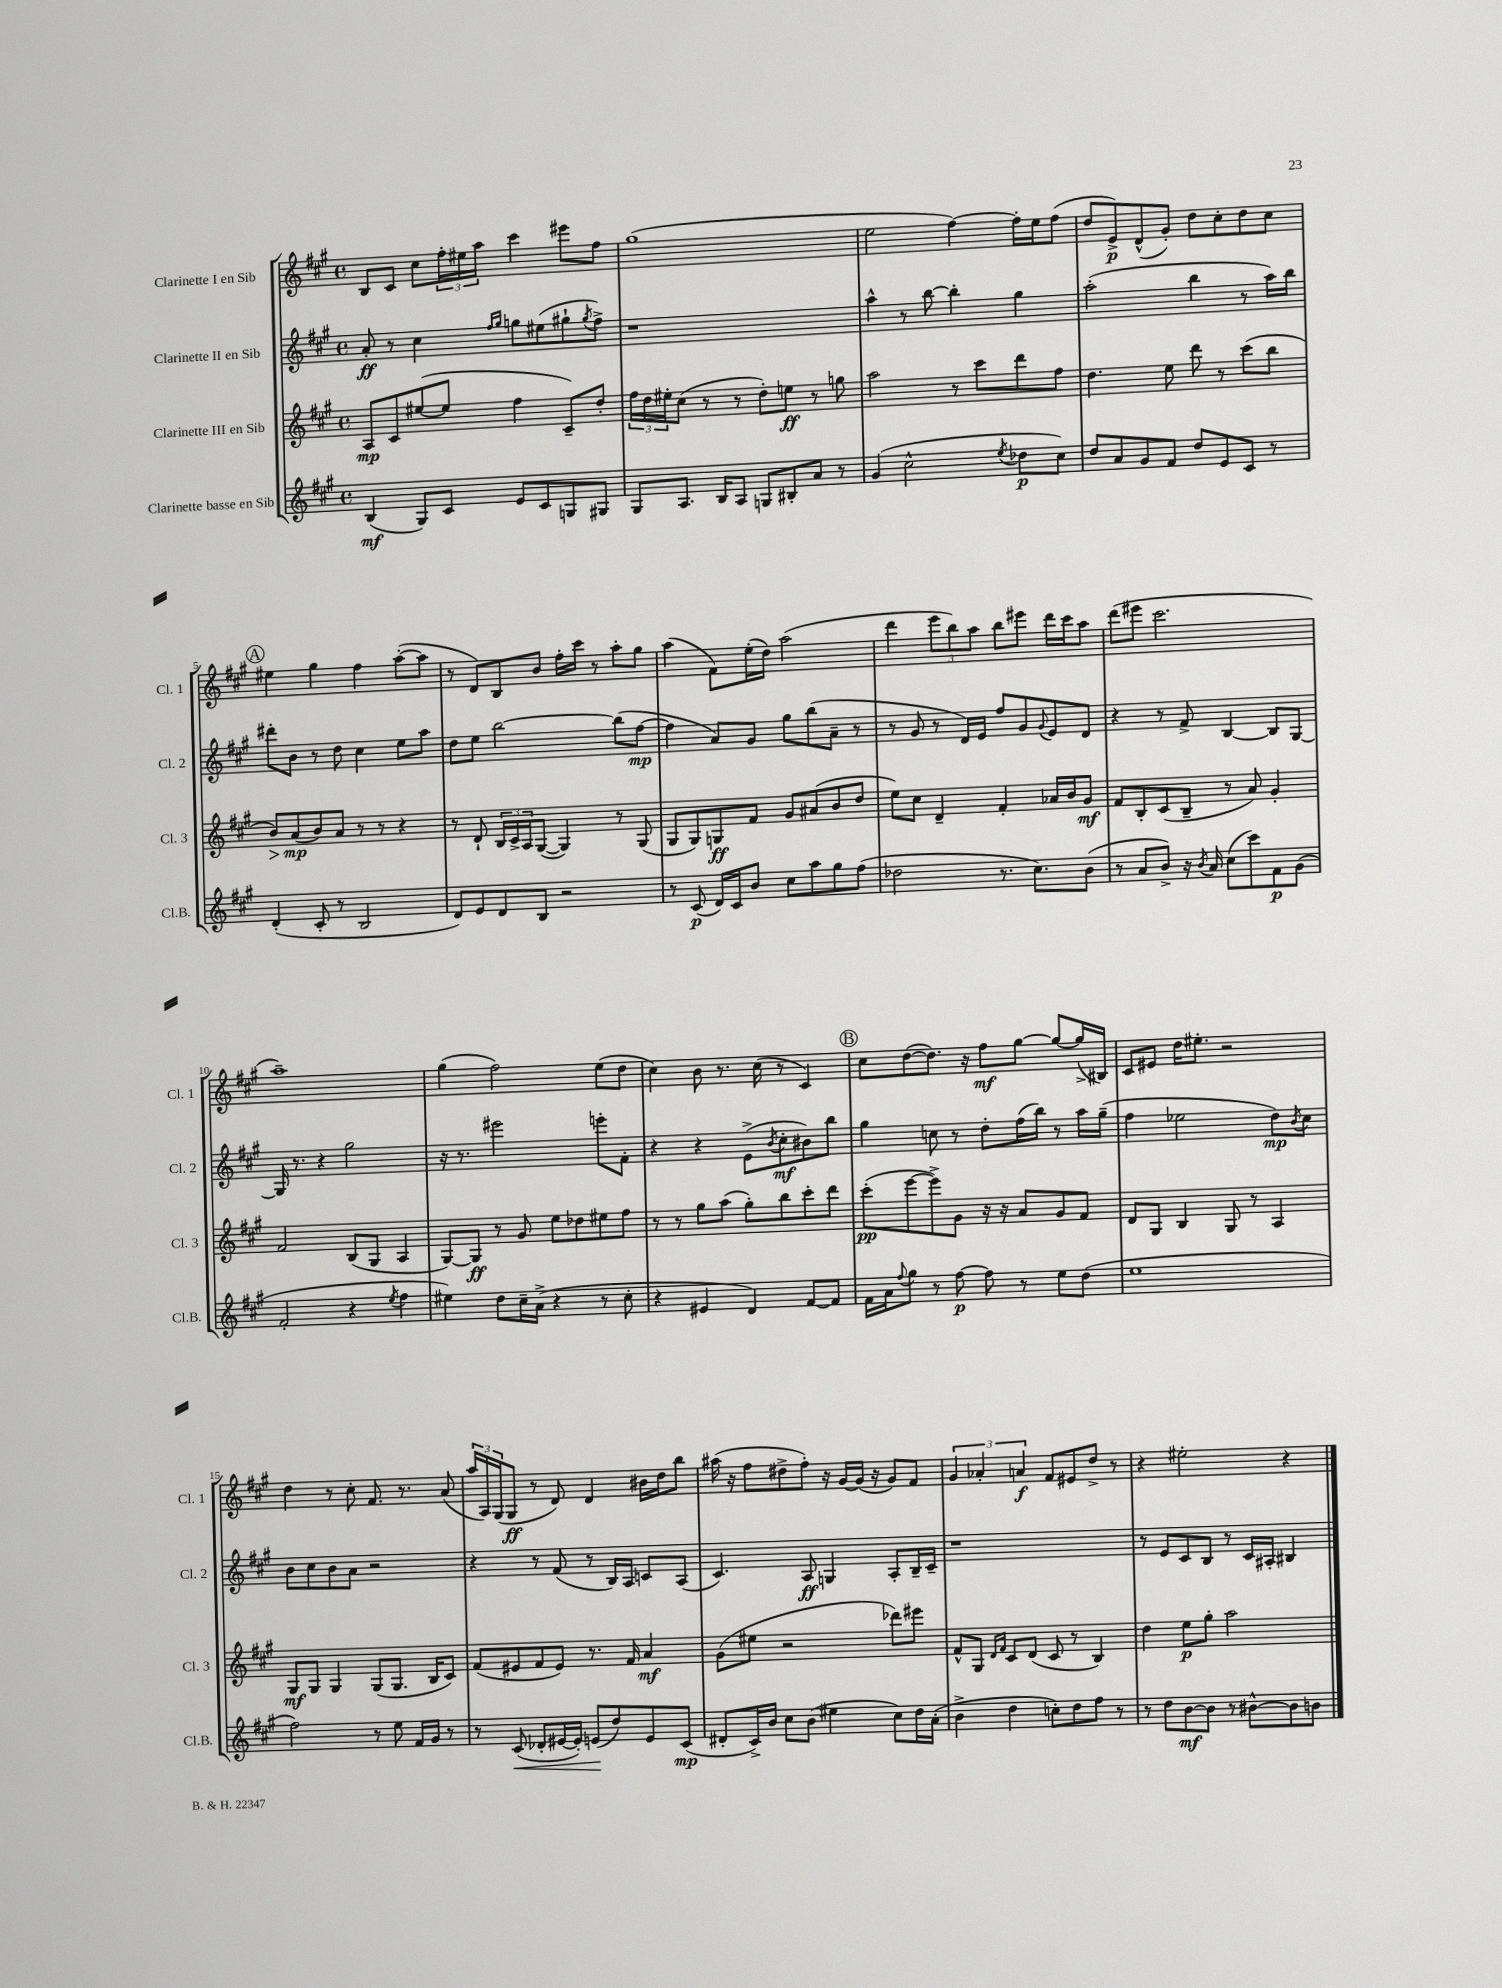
<<
\new StaffGroup <<
\new Staff = "s0" \with { instrumentName = "Clarinette I en Sib" shortInstrumentName = "Cl. 1" } {
    \clef treble \key a \major \defaultTimeSignature \time 4/4
    b8 cis'8 cis''8 \tuplet 3/2 { fis''16-. eis''16 a''16 } cis'''4 eis'''8 fis''8 |
    gis''1( |
    e''2 fis''4~) fis''16-. e''16 fis''8( |
    d''8 e'8->\p) d'8-^( gis'8-.) d''8 cis''8-. d''8 cis''8 |
    \mark \markup { \circle "A" } eis''4 gis''4 fis''4 a''8~-.( a''8 |
    r8 d'8) b8 b'8 fis''16-. cis'''16 r8 a''8-. gis''8 |
    a''4( fis'8) e''16-.( d''16) a''2( |
    d'''4 \tuplet 3/2 { e'''8 b''8) a''8 } b''8 eis'''8 d'''16 cis'''16 a''8 |
    d'''8( eis'''8 cis'''2. |
    a''1--) |
    gis''4( fis''2) e''8( d''8 |
    cis''4) b'8 r8. cis''16( r8 cis'4) |
    \mark \markup { \circle "B" } cis''8 d''8~( d''8.) r16 fis''8\mf gis''8~ gis''8~ gis''16->( bis16) |
    cis'8 eis'8 d''16 eis''8.-. r2 |
    d''4 r8 cis''8-. fis'8. r8. a'8( |
    \tuplet 3/2 { a''16 a16) gis16( } gis8\ff r8 d'8) d'4 bis'16 d''16 b''8 |
    ais''16( r16 fis''8 dis''8-> fis''8-.) r16 gis'16~ gis'16( r16 gis'8) fis'8 |
    \tuplet 3/2 { gis'4 aes'4-. a'4\f } fis'8 eis'8 d''8-> r8 |
    r4 eis''2-. r4 \bar "|." |
}
\new Staff = "s1" \with { instrumentName = "Clarinette II en Sib" shortInstrumentName = "Cl. 2" } {
    \clef treble \key a \major \defaultTimeSignature \time 4/4
    a'8-.\ff r8 cis''4 \grace { fis''16 gis''16 } g''8 eis''8( gis''8-! \acciaccatura { gis''8 } fis''8->) |
    r1 |
    a''4-^ r8 b''8~ b''4-. gis''4 |
    a''2-.( b''4 r8 a''16) b''16 |
    \mark \markup { \circle "A" } dis'''8-. b'8 r8 d''8 cis''4 e''8 a''8 |
    d''8 e''8 b''2~ b''8( fis''8~\mp |
    fis''4 a'8) gis'8 gis''8 b''8( a'8-- r8 |
    r8 gis'8 r8 d'16) e'16 fis''8 gis'8 \appoggiatura { gis'8 } e'8 d'8 |
    r4 r8 fis'8-> b4~ b8 gis8~ |
    gis16 r8. r4 gis''2 |
    r16 r8. eis'''2 e'''8-. fis'8-. |
    r4 r4 e'8->( \acciaccatura { b'8 } cis''8-.\mf bis'8) b''8 |
    \mark \markup { \circle "B" } gis''4 c''8 r8 d''8-. fis''16( b''16) r8 a''16 gis''16--( |
    fis''4 ees''2 d''8\mp) \acciaccatura { b'8 } cis''8 |
    b'8 cis''8 b'8 a'8 r2 |
    r4 r8 fis'8( r8 b16) a16 c'8 a8( |
    cis'4.) a8\ff g4 a8-. b16-- cis'16-- |
    r1 |
    r8 e'8 cis'8 b8 r8 cis'16 ais16-. bis4 \bar "|." |
}
\new Staff = "s2" \with { instrumentName = "Clarinette III en Sib" shortInstrumentName = "Cl. 3" } {
    \clef treble \key a \major \defaultTimeSignature \time 4/4
    a8\mp cis'8 eis''8~( eis''8 fis''4 cis'8--) d''8-. |
    \tuplet 3/2 { fis''16 d''16 eis''16-. } cis''8( r8 r8 d''8-.) e''8\ff r8 g''8 |
    a''2 r8 cis'''8 d'''8 fis''8 |
    d''4. e''8 d'''8 r8 cis'''8( b''8 |
    \mark \markup { \circle "A" } b'8\>) a'8\mp\!( b'8) a'8 r8 r8 r4 |
    r8 d'8-! \tuplet 3/2 { b16 cis'16-> a16 } gis8~( gis4) r8 gis8( |
    gis8 gis8) g8\ff fis'8 gis'8 ais'8( b'8 d''8 |
    e''8) cis''8 d'4-- fis'4-. aes'16 b'16 gis'8\mf |
    fis'8 b8-. cis'8( b8-- r8 a'8) gis'4-. |
    fis'2 b8( gis8 a4 |
    gis8~) gis8\ff r8 gis'8 e''8 des''8 eis''8 fis''8 |
    r8 r8 gis''8 a''8( gis''8-.) b''8 cis'''8-. d'''8 |
    \mark \markup { \circle "B" } cis'''8-.\pp( e'''8~ e'''8->) gis'8 r16 r16 a'8 gis'8 fis'8 |
    d'8 gis8 b4 gis8 r8 a4 |
    gis8\mf gis8 gis4 gis8( gis8. b16 cis'8) |
    fis'8( eis'8 fis'8 eis'8) r8. fis'16 a'4\mf |
    gis'8( eis''8 r2 des'''8) eis'''8 |
    fis'8-^ gis8 \grace { d'16 fis'16 } cis'8 d'8( cis'8 r8 b4) |
    d''4 e''8\p gis''8-. a''2 \bar "|." |
}
\new Staff = "s3" \with { instrumentName = "Clarinette basse en Sib" shortInstrumentName = "Cl.B." } {
    \clef treble \key a \major \defaultTimeSignature \time 4/4
    b4\mf( gis8) cis'8 e'8 cis'8 g8 gis8 |
    gis8 a8. b16 a8 g8 bis8-. a'8 r8 |
    gis'4( cis''2-^ \acciaccatura { e''8 } des''8\p cis''8) |
    d''8 a'8 gis'8 fis'8 d''8 e'8 cis'8 r8 |
    \mark \markup { \circle "A" } d'4-.( cis'8-. r8 b2 |
    d'8) e'8 d'8 b8 r2 |
    r8 cis'8\p( d'16) cis'16 b'8 cis''8 a''8 gis''8 fis''8( |
    des''2 r8. cis''8.) b'8( |
    r8 a'8 b'8->) r16 \acciaccatura { b'8 } a'16 cis''8( cis'''8) fis'8\p gis'8( |
    fis'2-. r4 \acciaccatura { e''8 } fis''4 |
    eis''4) d''8 cis''16-- a'16->( r4 r8 cis''8-. |
    r4 eis'4 d'4) fis'8~ fis'8 |
    \mark \markup { \circle "B" } fis'16 a'16 \appoggiatura { fis''8 } gis''8 r8 fis''8~\p fis''8 r8 e''8 d''8( |
    e''1 |
    fis''2) r8 e''8 fis'16 gis'16 r8 |
    r8 cis'8\<( des'8-. eis'16~ eis'16-.) e'8\!( d''8) e'8 cis'8\mp( |
    dis'8-. cis'16->) b'16 cis''8 b'8( eis''4 cis''8) d''16 a'16-.( |
    b'4-> d''4 c''8-.) d''8 fis''8 r8 |
    r8 d''8 b'8~\mf b'8 r8 bis'8~-^ bis'8 b'8 \bar "|." |
}
>>
>>
